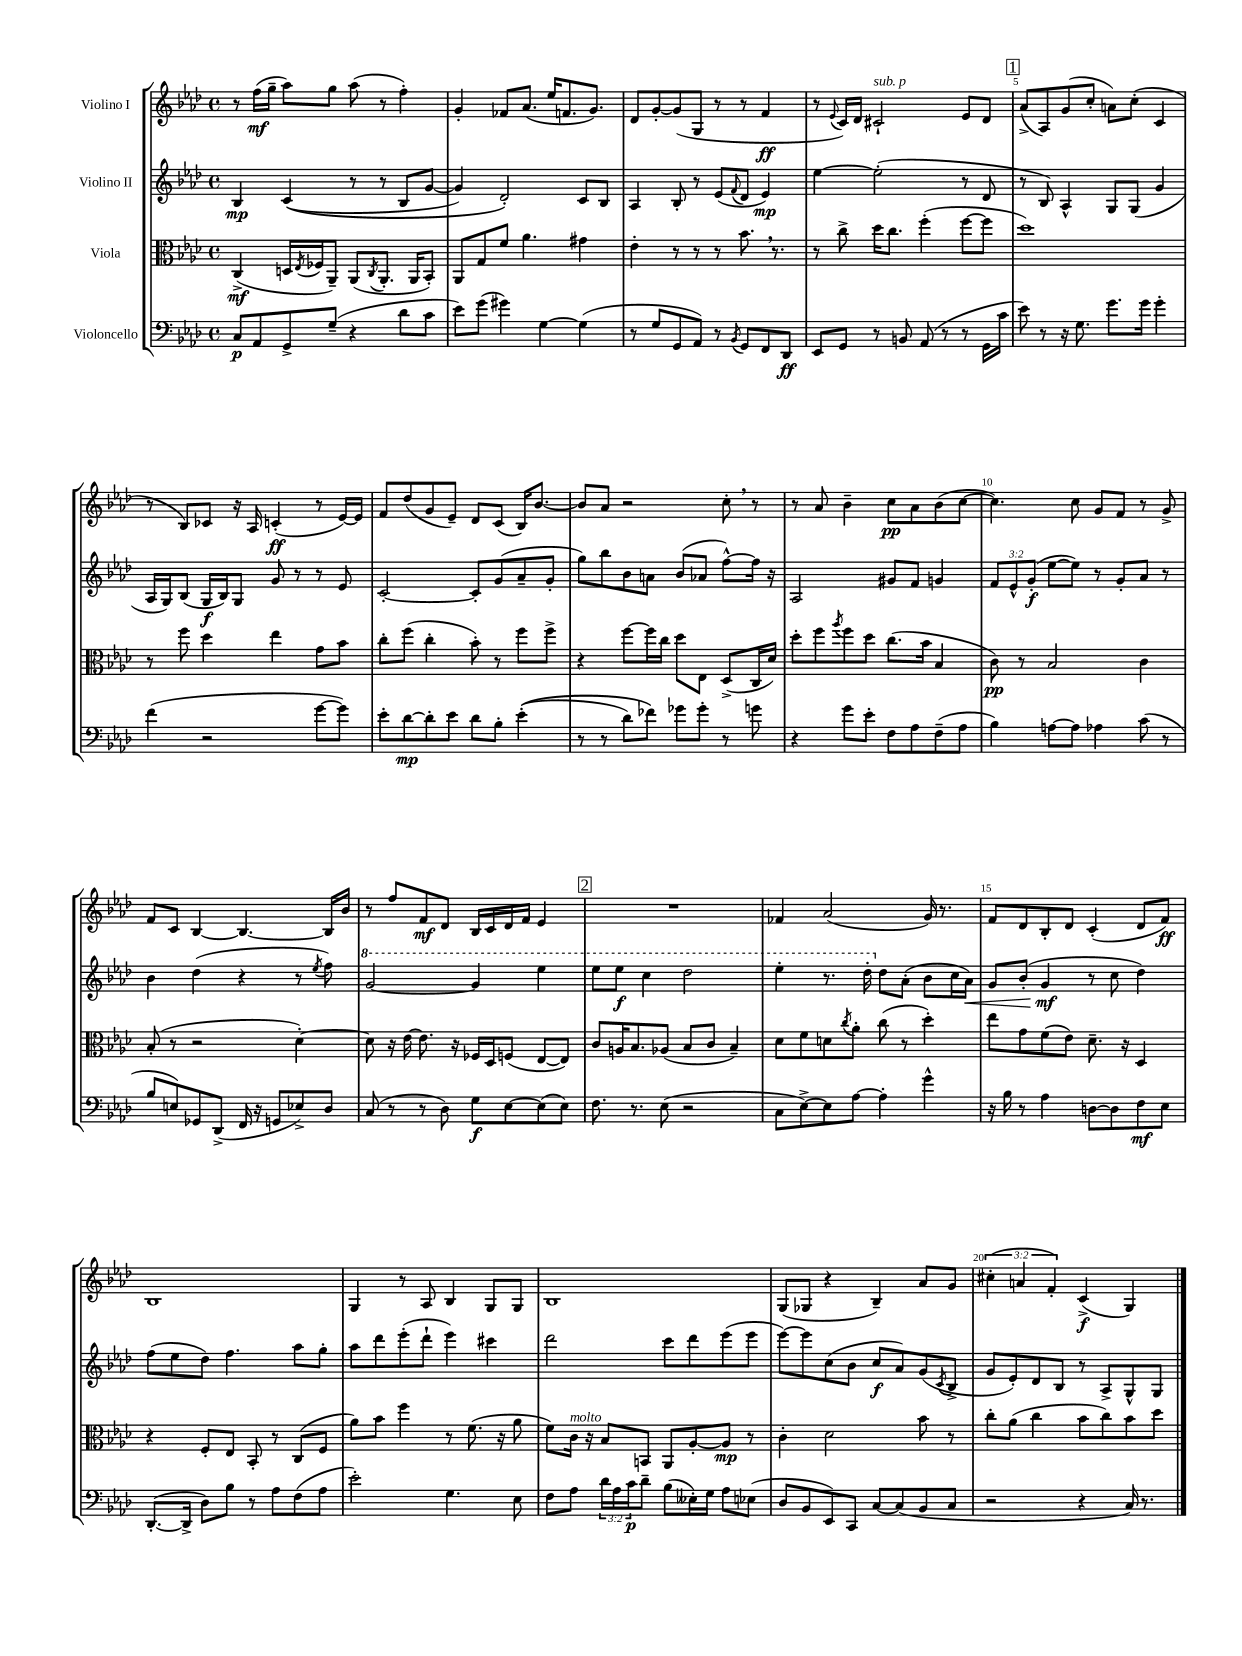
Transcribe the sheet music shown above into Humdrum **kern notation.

**kern	**kern	**kern	**kern
*staff4	*staff3	*staff2	*staff1
*clefF4	*clefC3	*clefG2	*clefG2
*k[b-e-a-d-]	*k[b-e-a-d-]	*k[b-e-a-d-]	*k[b-e-a-d-]
*M4/4	*M4/4	*M4/4	*M4/4
*met(c)	*met(c)	*met(c)	*met(c)
8C	(4C^	4B-	8r
8AA-	.	.	(16ff
.	.	.	16gg~
8GG^	16D	&((4c	8aa-)
.	8qE-	.	.
.	16F-	.	.
(8G~	8AA-~)	.	8gg
4r	(8AA-	8r	(8aa-
.	8qC	.	.
.	8.AA-'	8r	8r
8d-	.	8B-	4ff')
.	16AA-	.	.
8c	8BB-')	[8g	.
=	=	=	=
8e-)	8AA-	4g])	4g'
(8g	8G	.	.
4g#)	8f	2d-'&)	8f-
.	4.a-	.	(8.a-
[4G	.	.	.
.	.	.	16ee-
.	.	.	8.f
(4G]	4g#	8c	.
.	.	.	8.g)
.	.	8B-	.
=	=	=	=
8r	4e-'	4A-	8d-
8G	.	.	[8g'
8GG	8r	8B-'	(8g]
8AA-)	8r	8r	8G
8r	8r	(8e-	8r
8qBB-	.	8qqf	.
8GG	8.b-	8d-	8r
8FF	.	4e-)	4f
.	8.r	.	.
8DD-	.	.	.
=	=	=	=
8EE-	8r	[4ee-	8r
.	.	.	8qqe-
8GG	8cc^	.	16c)
.	.	.	16d-
8r	16dd-	(2ee-']	2c#`
.	8.cc	.	.
8BB	.	.	.
(8AA-	(4ff'	.	.
8r	.	.	.
8r	[8ff	8r	8e-
16GG	8ff]	8d-	8d-
16c	.	.	.
=	=	=	=
8e-)	1dd-)	8r	(8a-^
8r	.	8B-)	8A-)
16r	.	4A-^^	(8g
8.G	.	.	.
.	.	.	8cc'
8.g	.	8G	8a)
.	.	(8G	(8cc'
16g	.	.	.
4g'	.	4g	4c
=	=	=	=
(4f	8r	16A-	8r
.	.	16G)	.
.	8ff	(8B-	8B-)
2r	4dd-	16G	8c-
.	.	16B-)	.
.	.	8G	16r
.	.	.	16A-
.	4ee-	8g	(4c'
.	.	8r	.
[8g	8g	8r	8r
8g])	8b-	8e-	[16e-)
.	.	.	16e-]
=	=	=	=
8e-'	8cc'	[2c'	8f
[8d-	(8ff	.	(8dd-
8d-']	4cc'	.	8g
8e-	.	.	8e-~)
8d-	8b-')	8c']	8d-
8B-'	8r	(8g	(8c
&((4e-'	8ff	8a-~	16B-)
.	.	.	[8.b-
.	8ff^	8g'	.
=	=	=	=
8r	4r	8gg)	8b-]
8r	.	8bb-	8a-
8d-)	[8ff	8b-	2r
8f-&)	16ff]	8a	.
.	16cc	.	.
8g-	8dd-	(8b-	.
8g-'	8E-	8a-	.
8r	(8D-^	[8ff^^)	8cc'
8g	16C	16ff]	8r
.	16d-)	16r	.
=	=	=	=
4r	8dd-'	2A-	8r
.	8ff	.	8a-
.	8qaa-	.	.
8g	8ff	.	4b-~
8e-'	8dd-	.	.
8F	(8.cc	8g#	8cc
8A-	.	8f	8a-
.	16b-	.	.
(8F~	4B-	4g	(8b-
8A-	.	.	[8cc
=	=	=	=
4B-)	8c)	12f	4.cc])
.	.	12e-^^	.
.	8r	.	.
.	.	(12g'	.
[8A	2B-	[8ee-	.
8A]	.	8ee-])	8cc
4A-	.	8r	8g
.	.	8g'	8f
(8c	4c	8a-	8r
8r	.	8r	8g^
=	=	=	=
8B-	(8B-'	4b-	8f
8E)	8r	.	8c
8GG-	2r	(4dd-	[4B-
(8DD-^	.	.	.
16FF	.	4r	4.B-_
16r	.	.	.
8GG	.	.	.
8E-^)	[4d-')	8r	.
.	.	8qee-	.
8D-	.	8ff)	16B-]
.	.	.	16b-
=	=	=	=
(8C	8d-]	[2gg	8r
8r	16r	.	8ff
.	[16e-	.	.
8r	8.e-]	.	8f
8D-)	.	.	8d-
.	16r	.	.
8G	16F-	4gg]	16B-
.	16D-	.	16c
[8E-	(8F	.	16d-
.	.	.	16f
(8E-]	[8E-	4eee-	4e-
8E-)	8E-])	.	.
=	=	=	=
8.F	8c	8eee-	1r
.	16A	8eee-	.
8.r	8.B-	.	.
.	.	4ccc	.
(8E-	(8A-	.	.
2r	8B-	2ddd-	.
.	8c	.	.
.	4B-~)	.	.
=	=	=	=
8C	8d-	4eee-'	4f-
[8E-^)	8f	.	.
8E-]	8d	8.r	(2a-
.	8qcc	.	.
[8A-	8a-'	.	.
.	.	16ddd-'	.
4A-']	(8cc	8dd-	.
.	8r	(8a-'	.
4g^^	4dd-')	8b-	16g)
.	.	.	8.r
.	.	16cc	.
.	.	16a-)	.
=	=	=	=
16r	8ee-	8g	8f
16B-	.	.	.
8r	8g	(8b-'	8d-
4A-	(8f	4g	8B-'
.	8e-)	.	8d-
[8D	8.d-~	8r	(4c'
8D]	.	8cc	.
.	16r	.	.
8F	4D-	4dd-)	8d-
8E-	.	.	8f)
=	=	=	=
([8.DD-'	4r	(8ff	1B-
.	.	8ee-	.
16DD-^]	.	.	.
8D-)	8F'	8dd-)	.
8B-	8E-	4.ff	.
8r	8BB-'	.	.
8A-	8r	.	.
(8F	(8C	8aa-	.
8A-	8F	8gg'	.
=	=	=	=
2e-')	8a-)	8aa-	4G
.	8b-	8ddd-	.
.	4ff	(8eee-'	8r
.	.	8ddd-`	8A-
4.G	8r	4eee-)	4B-
.	(8.f	.	.
.	.	4ccc#	8G
.	16r	.	.
8E-	8a-	.	8G
=	=	=	=
8F	8f)	2ddd-	1B-
8A-	16c	.	.
.	16r	.	.
24d-	8B-	.	.
24A-	.	.	.
24c	.	.	.
8d-~	8BB	.	.
(8B-	8AA-	8ccc	.
16E--')	[8A-'	8ddd-	.
16G	.	.	.
8A-	8A-]	(8eee-	.
(8E-	8r	8eee-	.
=	=	=	=
8D-	4c'	[8eee-)	(8G
8BB-	.	8eee-]	8G-
8EE-)	2d-	(8cc	4r
8CC	.	8b-	.
[8C	.	8cc	4B-~)
(8C]	.	8a-)	.
8BB-	8b-	(8g	8a-
.	.	8qc	.
8C	8r	8B-^	8g
=	=	=	=
2r	8cc'	8g	(6cc#'
.	(8a-	8e-')	.
.	.	.	6a
.	4cc	8d-	.
.	.	.	6f')
.	.	8B-	.
4r	8b-	8r	(4c^
.	8cc)	8A-^	.
16C)	8b-	8G^^	4G)
8.r	.	.	.
.	8dd-	8G	.
==	==	==	==
*-	*-	*-	*-
